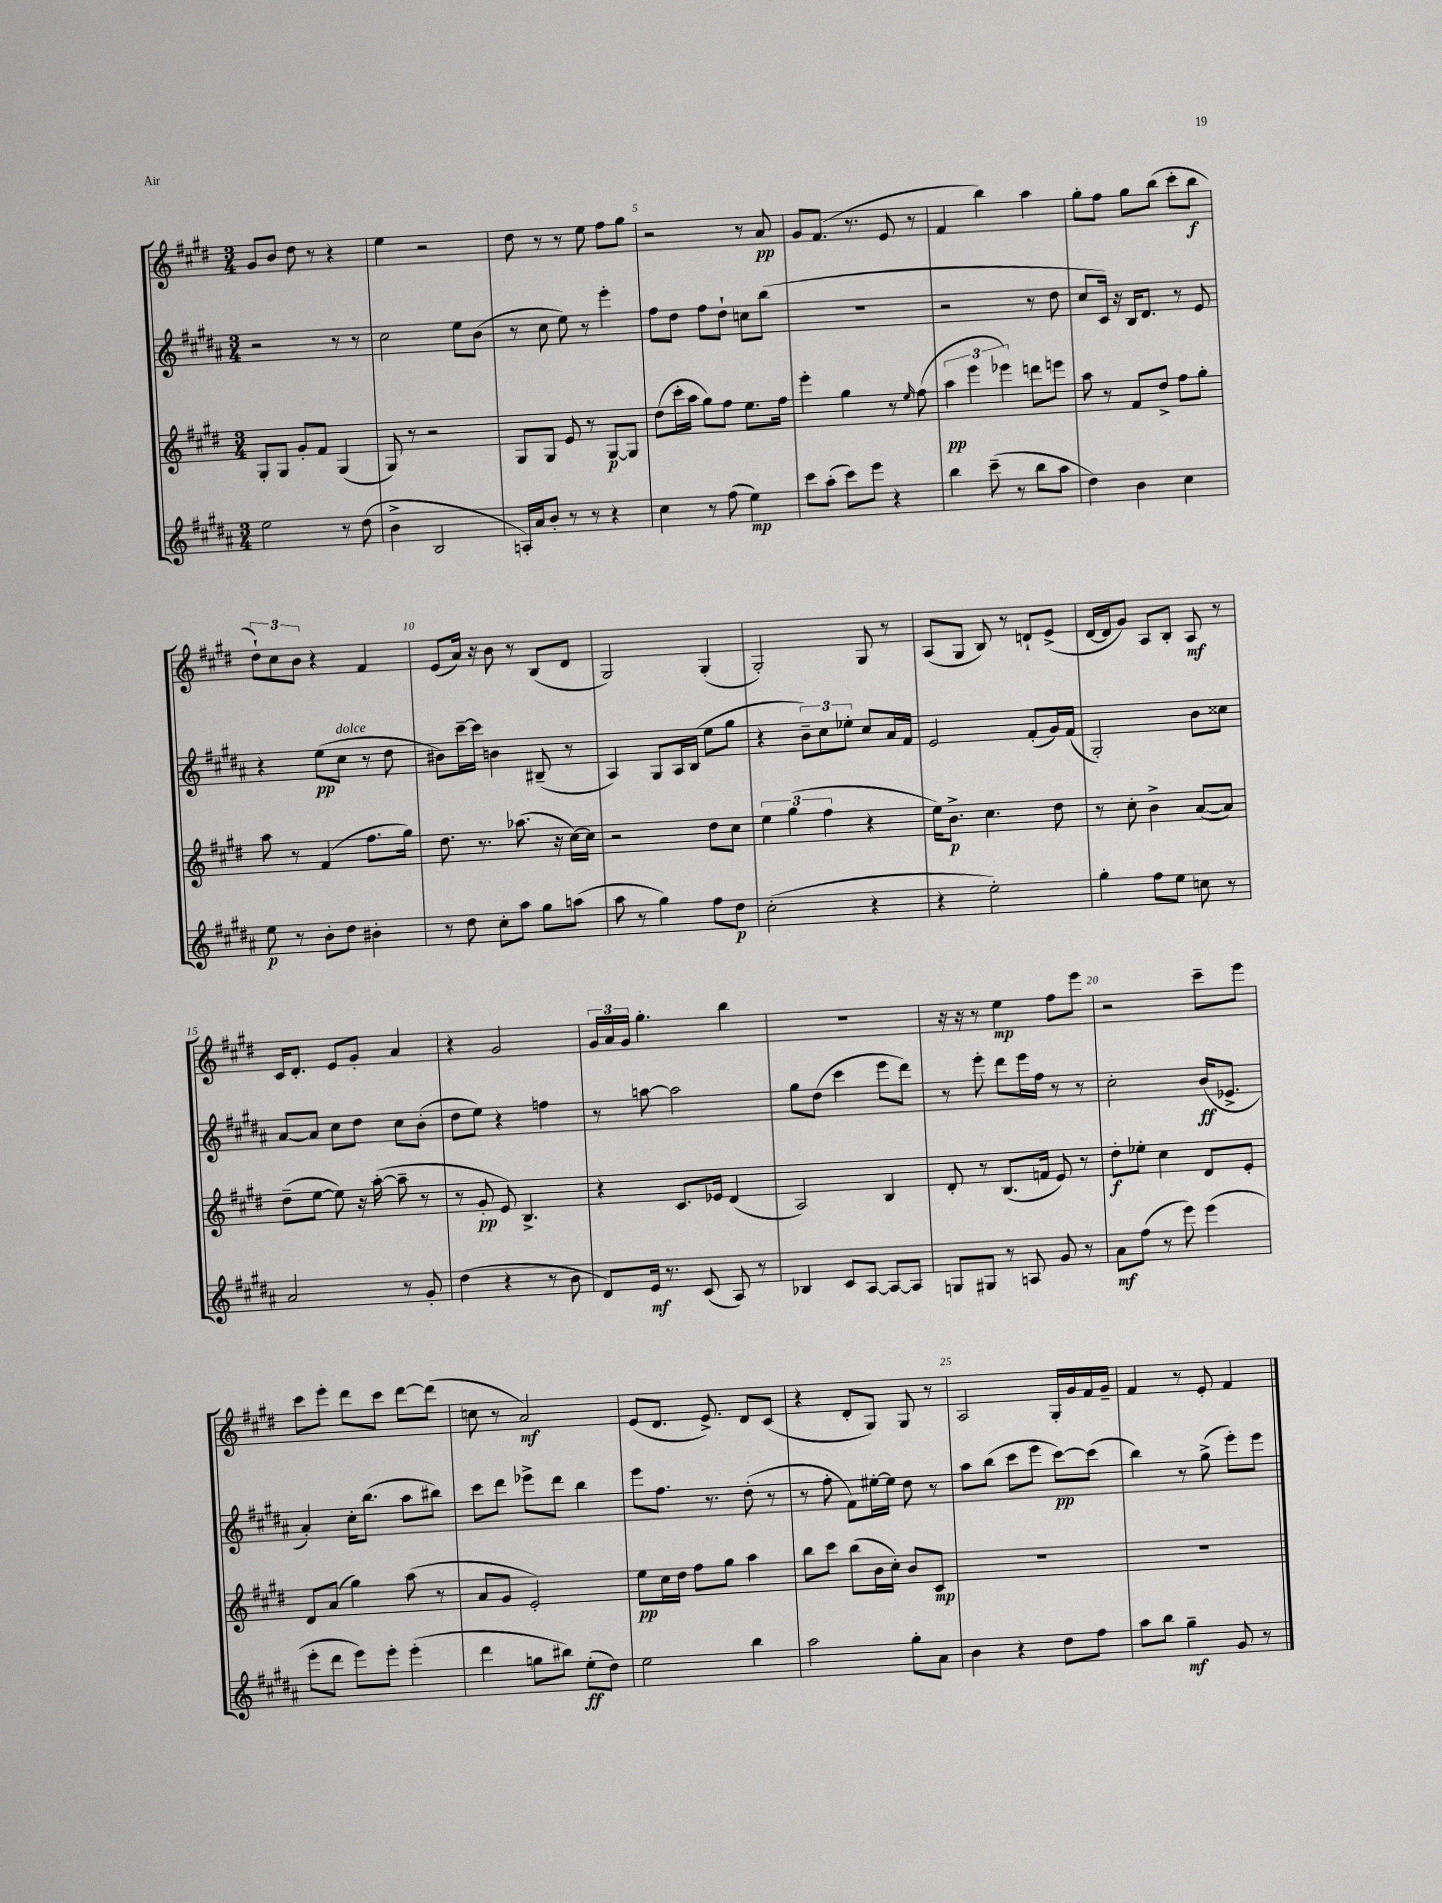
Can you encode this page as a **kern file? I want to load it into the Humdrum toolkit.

**kern	**dynam	**kern	**dynam	**kern	**dynam	**kern	**dynam
*part4	*part4	*part3	*part3	*part2	*part2	*part1	*part1
*staff4	*staff4	*staff3	*staff3	*staff2	*staff2	*staff1	*staff1
*clefG2	*	*clefG2	*	*clefG2	*	*clefG2	*
*k[f#c#g#d#a#]	*	*k[f#c#g#d#]	*	*k[f#c#g#d#a#]	*	*k[f#c#g#d#]	*
*M3/4	*	*M3/4	*	*M3/4	*	*M3/4	*
=2	=2	=2	=2	=2	=2	=2	=2
2ee\	.	8G#'/L	.	2r	.	8g#/L	.
.	.	8G#/J	.	.	.	8b/J	.
.	.	8g#'/L	.	.	.	8dd#\	.
.	.	8f#/J	.	.	.	8r	.
8r	.	(4G#/	.	8r	.	4r	.
(8dd#\	.	.	.	8r	.	.	.
=3	=3	=3	=3	=3	=3	=3	=3
4b^\	.	8G#/)	.	2cc#\	.	4ee\	.
.	.	8r	.	.	.	.	.
2B/	.	2r	.	.	.	2r	.
.	.	.	.	8ee\L	.	.	.
.	.	.	.	(8b\J	.	.	.
=4	=4	=4	=4	=4	=4	=4	=4
16An'/LL)	.	8G#/L	.	8r	.	8dd#\	.
16a#/J	.	.	.	.	.	.	.
8b'/J	.	8G#/J	.	8cc#\	.	8r	.
8r	.	8e/	.	8ee\)	.	8r	.
8r	.	8r	.	8r	.	8ee\	.
4r	.	[8G#/L	p	4eee'\	.	8ff#\L	.
.	.	8G#/J]	.	.	.	8gg#\J	.
=5	=5	=5	=5	=5	=5	=5	=5
4cc#\	.	(8dd#\L	.	8ff#\L	.	2r	.
.	.	16ccc#'\L	.	8dd#\J	.	.	.
.	.	16aa\JJ	.	.	.	.	.
8r	.	8gg#\L)	.	8ff#\L	.	.	.
(8ff#\	.	8ff#\J	.	8dd#`\J	.	.	.
4ee\)	mp	8.ee\L	.	8ccn\L	.	8r	.
.	.	.	.	(8bb\J	.	8a/	pp
.	.	16ff#\Jk	.	.	.	.	.
=6	=6	=6	=6	=6	=6	=6	=6
8ccc#\L	.	4eee'\	.	2.r	.	8g#/L	.
(8aa#'\J	.	.	.	.	.	(8.f#/J	.
8ccc#\L)	.	4gg#\	.	.	.	.	.
.	.	.	.	.	.	8.r	.
8eee\J	.	.	.	.	.	.	.
4r	.	8r	.	.	.	8e/	.
.	.	16qqee/	.	.	.	.	.
.	.	(8ff#\	.	.	.	8r	.
=7	=7	=7	=7	=7	=7	=7	=7
4bb\	.	6aa\	pp	2r	.	4f#/	.
.	.	6eee\	.	.	.	.	.
(8ccc#~\	.	.	.	.	.	4bb\)	.
.	.	6eee-X\)	.	.	.	.	.
8r	.	.	.	.	.	.	.
8bb\L	.	8dddn\L	.	8r	.	4aa\	.
8aa#\J	.	8eeen\J	.	8dd#\	.	.	.
=8	=8	=8	=8	=8	=8	=8	=8
4dd#\)	.	8aa\	.	8cc#/L	.	8gg#'\L	.
.	.	8r	.	16c#/Jk)	.	8ff#\J	.
.	.	.	.	16r	.	.	.
4b\	.	8f#/L	.	16B/KL	.	8gg#\L	.
.	.	.	.	8.d#/J	.	.	.
.	.	8dd#^/J	.	.	.	(8bb\J	.
4cc#\	.	8ff#\L	.	8r	.	8ccc#'\L	.
.	.	8gg#'\J	.	8e/	.	8bb\J	f
!!LO:LB:g=z
=9	=9	=9	=9	=9	=9	=9	=9
8ee\	p	8aa\	.	4r	.	12dd#`\L)	.
.	.	.	.	.	.	12cc#\	.
8r	.	8r	.	.	.	.	.
.	.	.	.	.	.	12b\J	.
8b'\L	.	(4f#/	.	(8ee\L	pp	4r	.
!	!	!	!	!LO:TX:a:i:t=dolce	!	!	!
8dd#\J	.	.	.	8cc#\J	.	.	.
4b#X'\	.	8.ff#\L	.	8r	.	4f#/	.
.	.	.	.	8dd#\	.	.	.
.	.	16gg#\Jk)	.	.	.	.	.
=10	=10	=10	=10	=10	=10	=10	=10
8r	.	8.dd#\	.	8b#X\L)	.	(8e/L	.
8dd#\	.	.	.	[16ccc#~\L	.	16a/Jk)	.
.	.	8.r	.	16ccc#\JJ]	.	16r	.
8cc#'\L	.	.	.	4bn\	.	8b\	.
8aa#\J	.	(8.aa-X\	.	.	.	8r	.
8gg#\L	.	.	.	(8B#X~/	.	(8B/L	.
.	.	16r	.	.	.	.	.
(8aan\J	.	[16cc#\LL)	.	8r	.	8d#/J	.
.	.	16cc#\JJ]	.	.	.	.	.
=11	=11	=11	=11	=11	=11	=11	=11
8aa#\	.	2r	.	4A#/)	.	2G#/)	.
8r	.	.	.	.	.	.	.
4gg#\)	.	.	.	8G#/L	.	.	.
.	.	.	.	16A#/L	.	.	.
.	.	.	.	(16B/JJ	.	.	.
8ff#\L	.	8dd#\L	.	8ee\L	.	(4G#'/	.
8dd#\J	p	8cc#\J	.	8gg#\J	.	.	.
=12	=12	=12	=12	=12	=12	=12	=12
(2cc#'\	.	6ee\	.	4r	.	2G#'/)	.
.	.	(6gg#\	.	.	.	.	.
.	.	.	.	12b~\L)	.	.	.
.	.	6ff#\	.	12cc#\	.	.	.
.	.	.	.	12ee-X'\J	.	.	.
4r	.	4r	.	8cc#/L	.	8G#/	.
.	.	.	.	16a#/L	.	8r	.
.	.	.	.	16f#/JJ	.	.	.
=13	=13	=13	=13	=13	=13	=13	=13
4r	.	16ee\KL)	.	2e/	.	(8A/L	.
.	.	8.b^\J	p	.	.	.	.
.	.	.	.	.	.	8G#/J	.
2ee'\)	.	4.cc#\	.	.	.	8B/)	.
.	.	.	.	.	.	8r	.
.	.	.	.	(8f#'/L	.	8dn`/L	.
.	.	8dd#\	.	16g#/L)	.	(8e^/J	.
.	.	.	.	(16f#/JJ	.	.	.
=14	=14	=14	=14	=14	=14	=14	=14
4gg#'\	.	8r	.	2G#'/)	.	[16d#/LL	.
.	.	.	.	.	.	16d#/J]	.
.	.	8cc#'\	.	.	.	8g#/J)	.
8ff#\L	.	4b^\	.	.	.	8A/L	.
8ee\J	.	.	.	.	.	8B'/J	.
8ccn\	.	([8a/L	.	8b\L	.	8A/	mf
8r	.	8a/J])	.	8cc##X\J	.	8r	.
!!LO:LB:g=z
=15	=15	=15	=15	=15	=15	=15	=15
2a#/	.	(8dd#~\L	.	[8a#/L	.	16c#/KL	.
.	.	.	.	.	.	8.d#'/J	.
.	.	[8ee\J	.	8a#/J]	.	.	.
.	.	8ee\])	.	8cc#\L	.	8e/L	.
.	.	16r	.	8dd#\J	.	8g#'/J	.
.	.	([16aa'\	.	.	.	.	.
8r	.	8aa~\]	.	8cc#\L	.	4a/	.
8g#'/	.	8r	.	(8b'\J	.	.	.
=16	=16	=16	=16	=16	=16	=16	=16
(4dd#\	.	8r	.	8dd#\L	.	4r	.
.	.	8g#'/	pp	8ee\J)	.	.	.
4r	.	8e/)	.	4r	.	2g#/	.
.	.	4.B^/	.	.	.	.	.
8r	.	.	.	4ffn\	.	.	.
8b\	.	.	.	.	.	.	.
=17	=17	=17	=17	=17	=17	=17	=17
8d#/L)	.	4r	.	8r	.	24g#/LL	.
.	.	.	.	.	.	24a/	.
.	.	.	.	.	.	24g#/JJ	.
16e/Jk	mf	.	.	[8aan\	.	4.gg#'\	.
8.r	.	.	.	.	.	.	.
.	.	8.c#/L	.	2aa\]	.	.	.
(8c#/	.	.	.	.	.	.	.
.	.	16e-X/Jk	.	.	.	.	.
8A#/)	.	(4d#/	.	.	.	4bb\	.
8r	.	.	.	.	.	.	.
=18	=18	=18	=18	=18	=18	=18	=18
4B-X/	.	2A/)	.	8gg#\L	.	2.r	.
.	.	.	.	(8dd#\J	.	.	.
8c#/L	.	.	.	4ccc#\	.	.	.
[8A#/J	.	.	.	.	.	.	.
8A#/L_	.	4B/	.	8eee\L	.	.	.
8A#/J]	.	.	.	8ddd#\J)	.	.	.
=19	=19	=19	=19	=19	=19	=19	=19
8Gn/L	.	8d#'/	.	8r	.	16r	.
.	.	.	.	.	.	16r	.
8G#X/J	.	8r	.	8eee'\	.	8r	.
8r	.	(8.B/L	.	8ddd#\L	.	4ee\	mp
8An/	.	.	.	16eee\L	.	.	.
.	.	16fn/Jk	.	16ff#\JJ	.	.	.
8g#/	.	8e/)	.	8r	.	8ff#\L	.
8r	.	8r	.	8r	.	8eee\J	.
=20	=20	=20	=20	=20	=20	=20	=20
8a#\L	mf	8dd#'\L	f	2cc#'\	.	2r	.
(8ff#\J	.	8ee-X'\J	.	.	.	.	.
8r	.	4cc#\	.	.	.	.	.
8eee\)	.	.	.	.	.	.	.
(4eee\	.	8d#/L	.	(16b/KL	ff	8ccc#~\L	.
.	.	.	.	8.e-X^/J	.	.	.
.	.	8e'/J	.	.	.	8eee\J	.
!!LO:LB:g=z
=21	=21	=21	=21	=21	=21	=21	=21
8eee'\L	.	8d#/L	.	4a#'/)	.	8ccc#\L	.
8ddd#\J	.	(8a/J	.	.	.	8eee'\J	.
8eee\L)	.	4gg#\)	.	16cc#'\KL	.	8ddd#\L	.
.	.	.	.	(8.bb\J	.	.	.
8eee'\J	.	.	.	.	.	8ccc#\J	.
(4eee'\	.	(8aa\	.	8aa#\L	.	[8ddd#\L	.
.	.	8r	.	8bb#X\J)	.	(8ddd#\J]	.
=22	=22	=22	=22	=22	=22	=22	=22
4ddd#\	.	8a/L	.	8ccc#\L	.	8ccn\	.
.	.	8g#/J	.	8ddd#\J	.	8r	.
8ggn\L	.	2e'/)	.	8eee-X^\L	.	2a/)	mf
8bb#X\J)	.	.	.	8ddd#\J	.	.	.
(8ee'\L	ff	.	.	4bb\	.	.	.
8dd#\J)	.	.	.	.	.	.	.
=23	=23	=23	=23	=23	=23	=23	=23
2ee\	.	8ee\L	pp	8eee\L	.	(8e/L	.
.	.	16cc#\L	.	8.ff#\J	.	8.d#/J	.
.	.	16dd#\JJ	.	.	.	.	.
.	.	8ff#\L	.	.	.	.	.
.	.	.	.	8.r	.	8.e^/)	.
.	.	8gg#\J	.	.	.	.	.
4bb\	.	4aa\	.	(8dd#'\	.	8d#/L	.
.	.	.	.	8r	.	(8c#/J	.
=24	=24	=24	=24	=24	=24	=24	=24
2aa#\	.	8bb\L	.	8r	.	4r	.
.	.	8ccc#\J	.	8ff#'\	.	.	.
.	.	(8bb\L	.	8f#\L)	.	8d#'/L	.
.	.	16b\L	.	[16ee#X'\L	.	8G#/J)	.
.	.	16cc#'\JJ)	.	16ee#\JJ]	.	.	.
8gg#'\L	.	8b/L	.	8dd#\	.	8G#/	.
8a#\J	.	8c#/J	mp	8r	.	8r	.
=25	=25	=25	=25	=25	=25	=25	=25
4b\	.	2.r	.	8aa#\L	.	2A/	.
.	.	.	.	(8bb\J	.	.	.
4r	.	.	.	8ccc#\L	.	.	.
.	.	.	.	8eee\J	.	.	.
8dd#\L	.	.	.	[8ccc#\L)	pp	16G#'/LL	.
.	.	.	.	.	.	16g#/	.
8ff#\J	.	.	.	(8ccc#\J]	.	16f#/	.
.	.	.	.	.	.	16g#~/JJ	.
=26	=26	=26	=26	=26	=26	=26	=26
8aa#\L	.	2.r	.	4bb\)	.	4f#/	.
8bb\J	.	.	.	.	.	.	.
4gg#~\	mf	.	.	8r	.	8r	.
.	.	.	.	(8gg#^\	.	8e'/	.
8g#/	.	.	.	8eee'\L)	.	4f#/	.
8r	.	.	.	8eee\J	.	.	.
==	==	==	==	==	==	==	==
*-	*-	*-	*-	*-	*-	*-	*-
